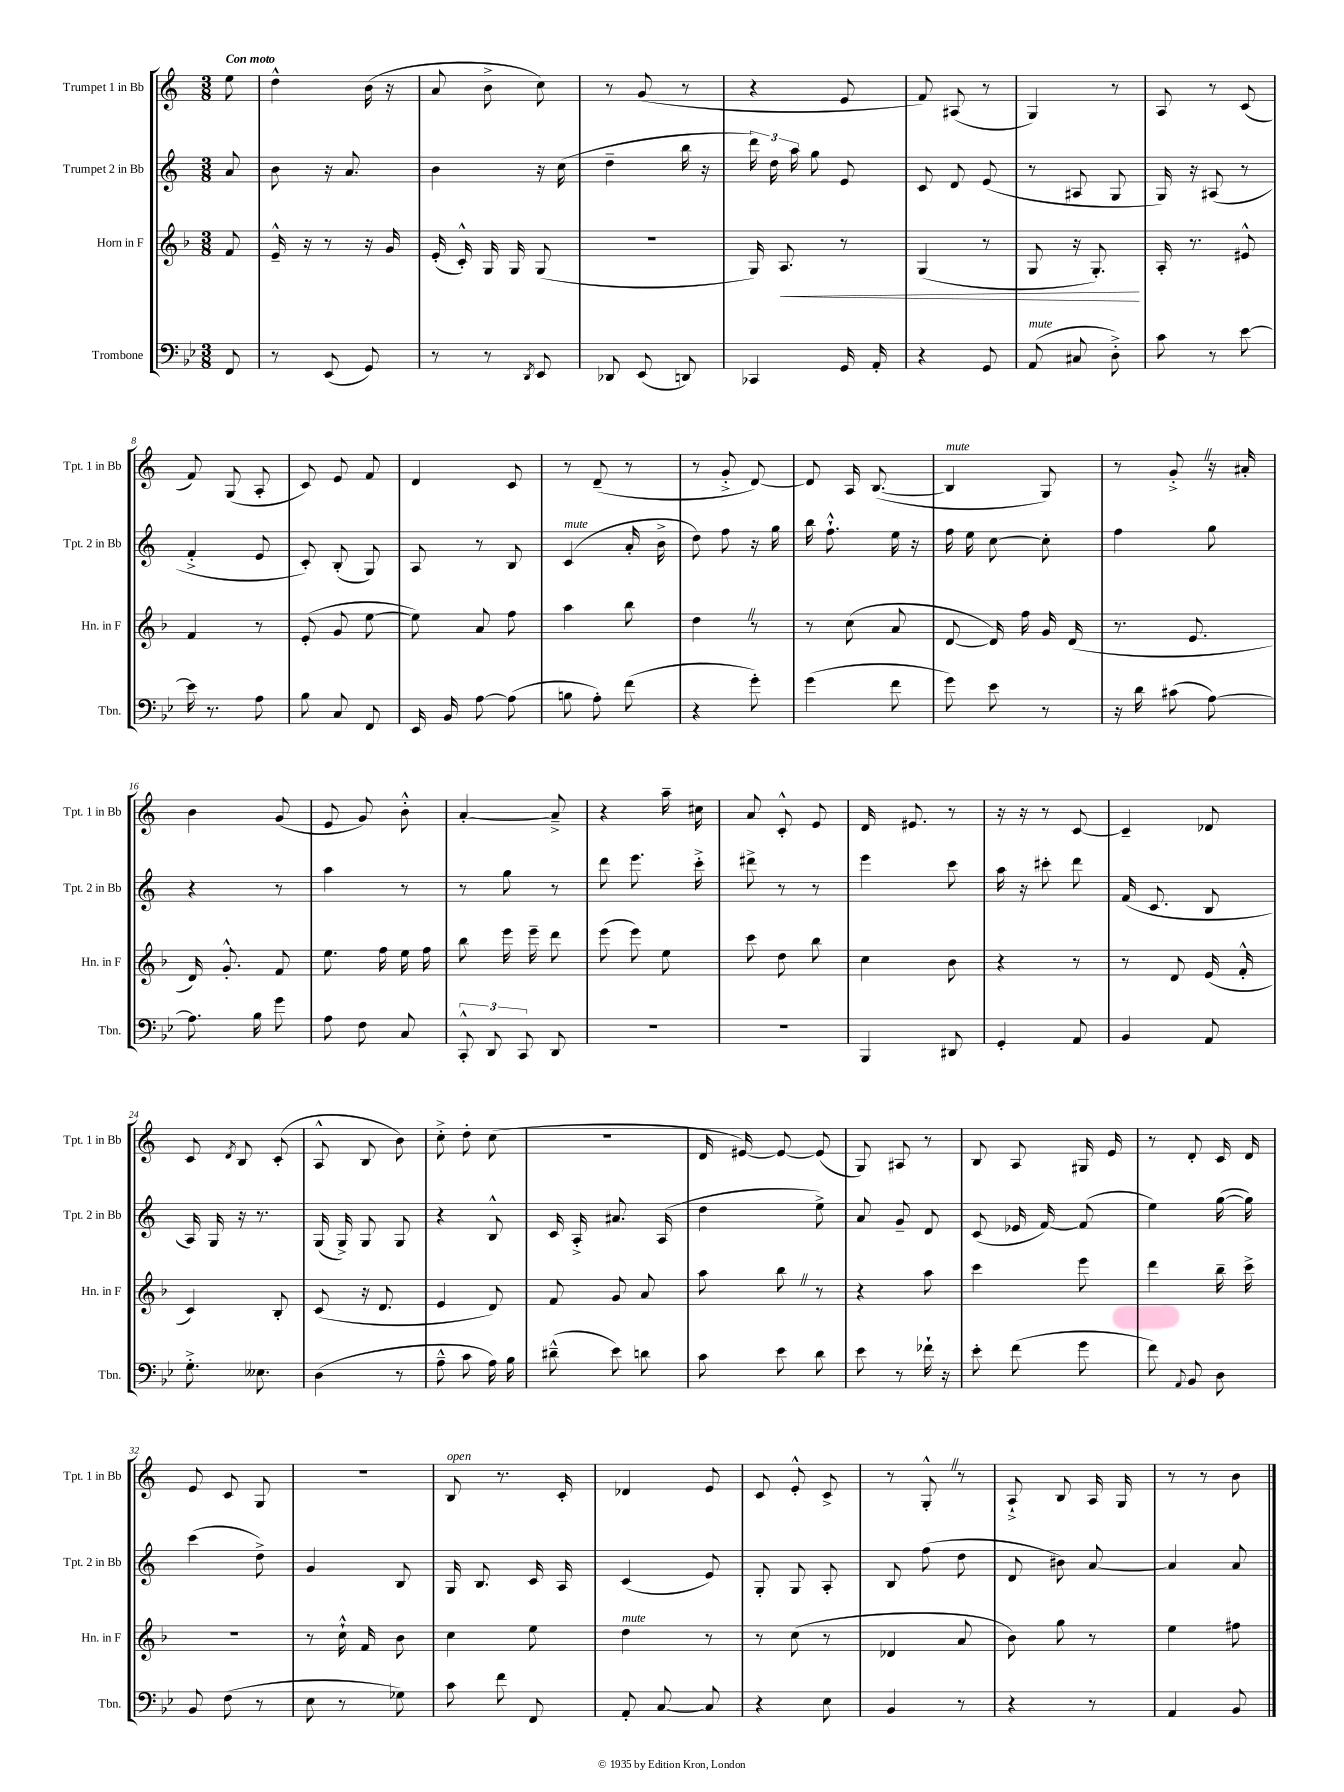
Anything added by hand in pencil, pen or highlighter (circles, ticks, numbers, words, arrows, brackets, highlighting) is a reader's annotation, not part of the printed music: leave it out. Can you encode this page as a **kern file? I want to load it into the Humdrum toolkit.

**kern	**kern	**dynam	**kern	**kern
*part4	*part3	*part3	*part2	*part1
*staff4	*staff3	*staff3	*staff2	*staff1
*I"Trombone	*I"Horn in F	*	*I"Trumpet 2 in Bb	*I"Trumpet 1 in Bb
*I'Tbn.	*I'Hn. in F	*	*I'Tpt. 2 in Bb	*I'Tpt. 1 in Bb
*clefF4	*clefG2	*	*clefG2	*clefG2
*k[b-e-]	*k[b-]	*	*k[]	*k[]
*M3/8	*M3/8	*	*M3/8	*M3/8
=	=	=	=	=
!	!	!	!	!LO:TX:a:B:t=Con moto
8FF/	8f/	.	8a/	8ee\
=1	=1	=1	=1	=1
8r	16e~^^/	.	8b\	4dd^^\
.	16r	.	.	.
(8EE-/	8r	.	16r	.
.	.	.	8.a/	.
8GG/)	16r	.	.	(16b\
.	16g/	.	.	16r
=2	=2	=2	=2	=2
8r	(16e'/	.	4b\	8a/
.	16c'^^/)	.	.	.
8r	16G/	.	.	8b^\
.	16G/	.	.	.
8qDD/	.	.	.	.
8EE-/	(8G/	.	16r	8cc\)
.	.	.	(16cc\	.
=3	=3	=3	=3	=3
8DD-X/	4.r	.	4dd~\	8r
(8EE-/	.	.	.	(8g/
8DDn/)	.	.	16bb\	8r
.	.	.	16r	.
=4	=4	=4	=4	=4
4CC-X/	16G/)	.	24ddd\)	4r
.	.	.	24dd\	.
!	!	!LO:HP:b	!	!
.	8.A/	<	.	.
.	.	.	24aa\	.
.	.	.	8gg\	.
16GG/	8r	.	8e/	8e/
16AA'/	.	.	.	.
=5	=5	=5	=5	=5
4r	(4G/	.	8c/	8f/)
.	.	.	8d/	(8A#X/
8GG/	8r	.	(8e/	8r
=6	=6	=6	=6	=6
!LO:TX:a:i:t=mute	!	!	!	!
(8AA/	8G/	.	8r	4G/)
8C#X/	16r	.	8A#X/	.
.	8.G'/)	.	.	.
8D'^\)	.	.	8G/	8r
.	.	[	.	.
=7	=7	=7	=7	=7
8c\	16A'/	.	16G/)	8A/
.	8.r	.	16r	.
8r	.	.	(8A#X/	8r
[8e-\	8e#X^^/	.	8r	(8c/
!!LO:LB:g=z
=8	=8	=8	=8	=8
16e-\]	4f/	.	4f'^/	8f/)
8.r	.	.	.	.
.	.	.	.	(8G/
8A\	8r	.	8e/	8A'/
=9	=9	=9	=9	=9
8B-\	(8e'/	.	8c'/)	8c/)
8C/	8g/	.	(8B'/	8e/
8FF/	[8ee\	.	8G/)	8f/
=10	=10	=10	=10	=10
16EE-/	8ee\])	.	8A/	4d/
16BB-/	.	.	.	.
[8A\	8a/	.	8r	.
(8A\]	8ff\	.	8B/	8c/
=11	=11	=11	=11	=11
!	!	!	!LO:TX:a:i:t=mute	!
8Bn\	4aa\	.	(4c/	8r
8A'\)	.	.	.	(8d~/
(8f\	8bb-\	.	16a'/	8r
.	.	.	16b^\	.
=12	=12	=12	=12	=12
4r	4ddZ\	.	8dd\)	8r
.	.	.	8ff\	8g'^/
8g'\)	8r	.	16r	[8d/)
.	.	.	16gg\	.
=13	=13	=13	=13	=13
(4g\	8r	.	16bb\	8d/]
.	.	.	8.ff`^^\	.
.	(8cc\	.	.	16A/
.	.	.	.	([8.B/
8f\	8a/	.	16ee\	.
.	.	.	16r	.
=14	=14	=14	=14	=14
!	!	!	!	!LO:TX:a:i:t=mute
8g\)	[8d/	.	16ff\	4B/]
.	.	.	16ee\	.
8e-\	16d/])	.	[8cc\	.
.	16ff\	.	.	.
8r	16g/	.	8cc'\]	8G/)
.	(16d/	.	.	.
=15	=15	=15	=15	=15
16r	8.r	.	4ff\	8r
16d\	.	.	.	.
(8c#X\	.	.	.	8g'^Z/
.	8.e/	.	.	.
[8A\)	.	.	8gg\	16r
.	.	.	.	16a#X'/
!!LO:LB:g=z
=16	=16	=16	=16	=16
8.A\]	16d/)	.	4r	4b\
.	8.g'^^/	.	.	.
16B-\	.	.	.	.
8g\	8f/	.	8r	(8g/
=17	=17	=17	=17	=17
8A\	8.ee\	.	4aa\	8e/
8F\	.	.	.	8g/)
.	16ff\	.	.	.
8C/	16ee\	.	8r	8b'^^\
.	16ff\	.	.	.
=18	=18	=18	=18	=18
12CC'^^/	8bb-\	.	8r	[4a'/
12DD/	.	.	.	.
.	16eee\	.	8gg\	.
12CC/	.	.	.	.
.	16eee~\	.	.	.
8DD/	8ddd\	.	8r	8a~^/]
=19	=19	=19	=19	=19
4.r	(8eee\	.	8ddd\	4r
.	8eee\)	.	8.eee\	.
.	8ee\	.	.	16aa~\
.	.	.	16ccc'^\	16cc#X\
=20	=20	=20	=20	=20
4.r	8ccc\	.	8ddd#X^\	8a/
.	8dd\	.	8r	8c'^^/
.	8bb-\	.	8r	8e/
=21	=21	=21	=21	=21
4BBB-/	4cc\	.	4eee\	16d/
.	.	.	.	8.e#X/
8DD#X/	8b-\	.	8ccc\	8r
=22	=22	=22	=22	=22
4GG'/	4r	.	16aa\	16r
.	.	.	16r	16r
.	.	.	8ccc#X'\	8r
8AA/	8r	.	8ddd\	[8c/
=23	=23	=23	=23	=23
4BB-/	8r	.	(16f/	4c~/]
.	.	.	8.c/	.
.	8d/	.	.	.
8AA/	(16e/	.	8B/	8d-X/
.	16f'^^/	.	.	.
!!LO:LB:g=z
=24	=24	=24	=24	=24
8.G'^\	4c/)	.	16A/)	8c/
.	.	.	16G/	.
.	.	.	.	8qd/
.	.	.	16r	8B/
8.E--X\	.	.	8.r	.
.	8B-'/	.	.	(8c'/
=25	=25	=25	=25	=25
(4D\	(8c/	.	(16G/	8A^^/
.	.	.	16G^/)	.
.	16r	.	8G/	8B/
.	8.d/	.	.	.
8r	.	.	8G/	8b\)
=26	=26	=26	=26	=26
8A~^^\	4e/	.	4r	8cc'^\
8c\	.	.	.	8dd'\
16A\)	8d/)	.	8B^^/	(8cc\
16B-\	.	.	.	.
=27	=27	=27	=27	=27
(8d#X~^^\	8f/	.	16c/	4.r
.	.	.	16A'^/	.
8e-\)	8g/	.	8.a#X/	.
8dn\	8a/	.	.	.
.	.	.	(16A/	.
=28	=28	=28	=28	=28
8c\	8aa\	.	4dd\	16d/
.	.	.	.	[16e#X/)
8e-\	8bb-Z\	.	.	8e#/_
8d\	8r	.	8ee^\)	(8e#/]
=29	=29	=29	=29	=29
8e-\	4r	.	8a/	8G/)
8r	.	.	8g~/	8A#X/
16f-X`\	8aa\	.	8d/	8r
16r	.	.	.	.
=30	=30	=30	=30	=30
8e-'\	4ccc\	.	(8c/	8B/
(8f\	.	.	16e-X/	8A/
.	.	.	[16f/)	.
8g\	8eee\	.	(8f/]	16G#X/
.	.	.	.	16e/
=31	=31	=31	=31	=31
8f\)	4ddd\	.	4ee\)	8r
8qqAA/	.	.	.	.
8BB-/	.	.	.	8d'/
8D\	16bb-~\	.	([16gg\	16c/
.	16ccc^\	.	16gg\])	16d/
!!LO:LB:g=z
=32	=32	=32	=32	=32
8BB-/	4.r	.	(4ccc\	8e/
(8F\	.	.	.	8c/
8r	.	.	8dd^\)	8G/
=33	=33	=33	=33	=33
8E-\	8r	.	4g/	4.r
8r	16cc`^^\	.	.	.
.	16f/	.	.	.
8G-X\)	8b-\	.	8B/	.
=34	=34	=34	=34	=34
!	!	!	!	!LO:TX:a:i:t=open
8c\	4cc\	.	16G/	8B/
.	.	.	8.B/	.
8f\	.	.	.	8.r
8FF/	8ee\	.	16c/	.
.	.	.	16A/	16c'/
=35	=35	=35	=35	=35
!	!LO:TX:a:i:t=mute	!	!	!
8AA'/	4dd\	.	(4c/	4d-X/
[8C/	.	.	.	.
8C/]	8r	.	8e/)	8e/
=36	=36	=36	=36	=36
4r	8r	.	8G'/	8c/
.	(8cc\	.	8G/	8e'^^/
8E-\	8r	.	8A'/	8c^/
=37	=37	=37	=37	=37
4BB-/	4d-X/	.	8B/	8r
.	.	.	(8ff\	8G'^^Z/
8r	8a/	.	8dd\	8r
=38	=38	=38	=38	=38
4r	8b-\)	.	8d/	8A`^/
.	8gg\	.	8b#X\)	8B/
8r	8r	.	[8a/	16A/
.	.	.	.	16G/
=39	=39	=39	=39	=39
4AA/	4ee\	.	4a/]	8r
.	.	.	.	8r
8BB-/	8ff#X\	.	8a/	8b\
==	==	==	==	==
*-	*-	*-	*-	*-
